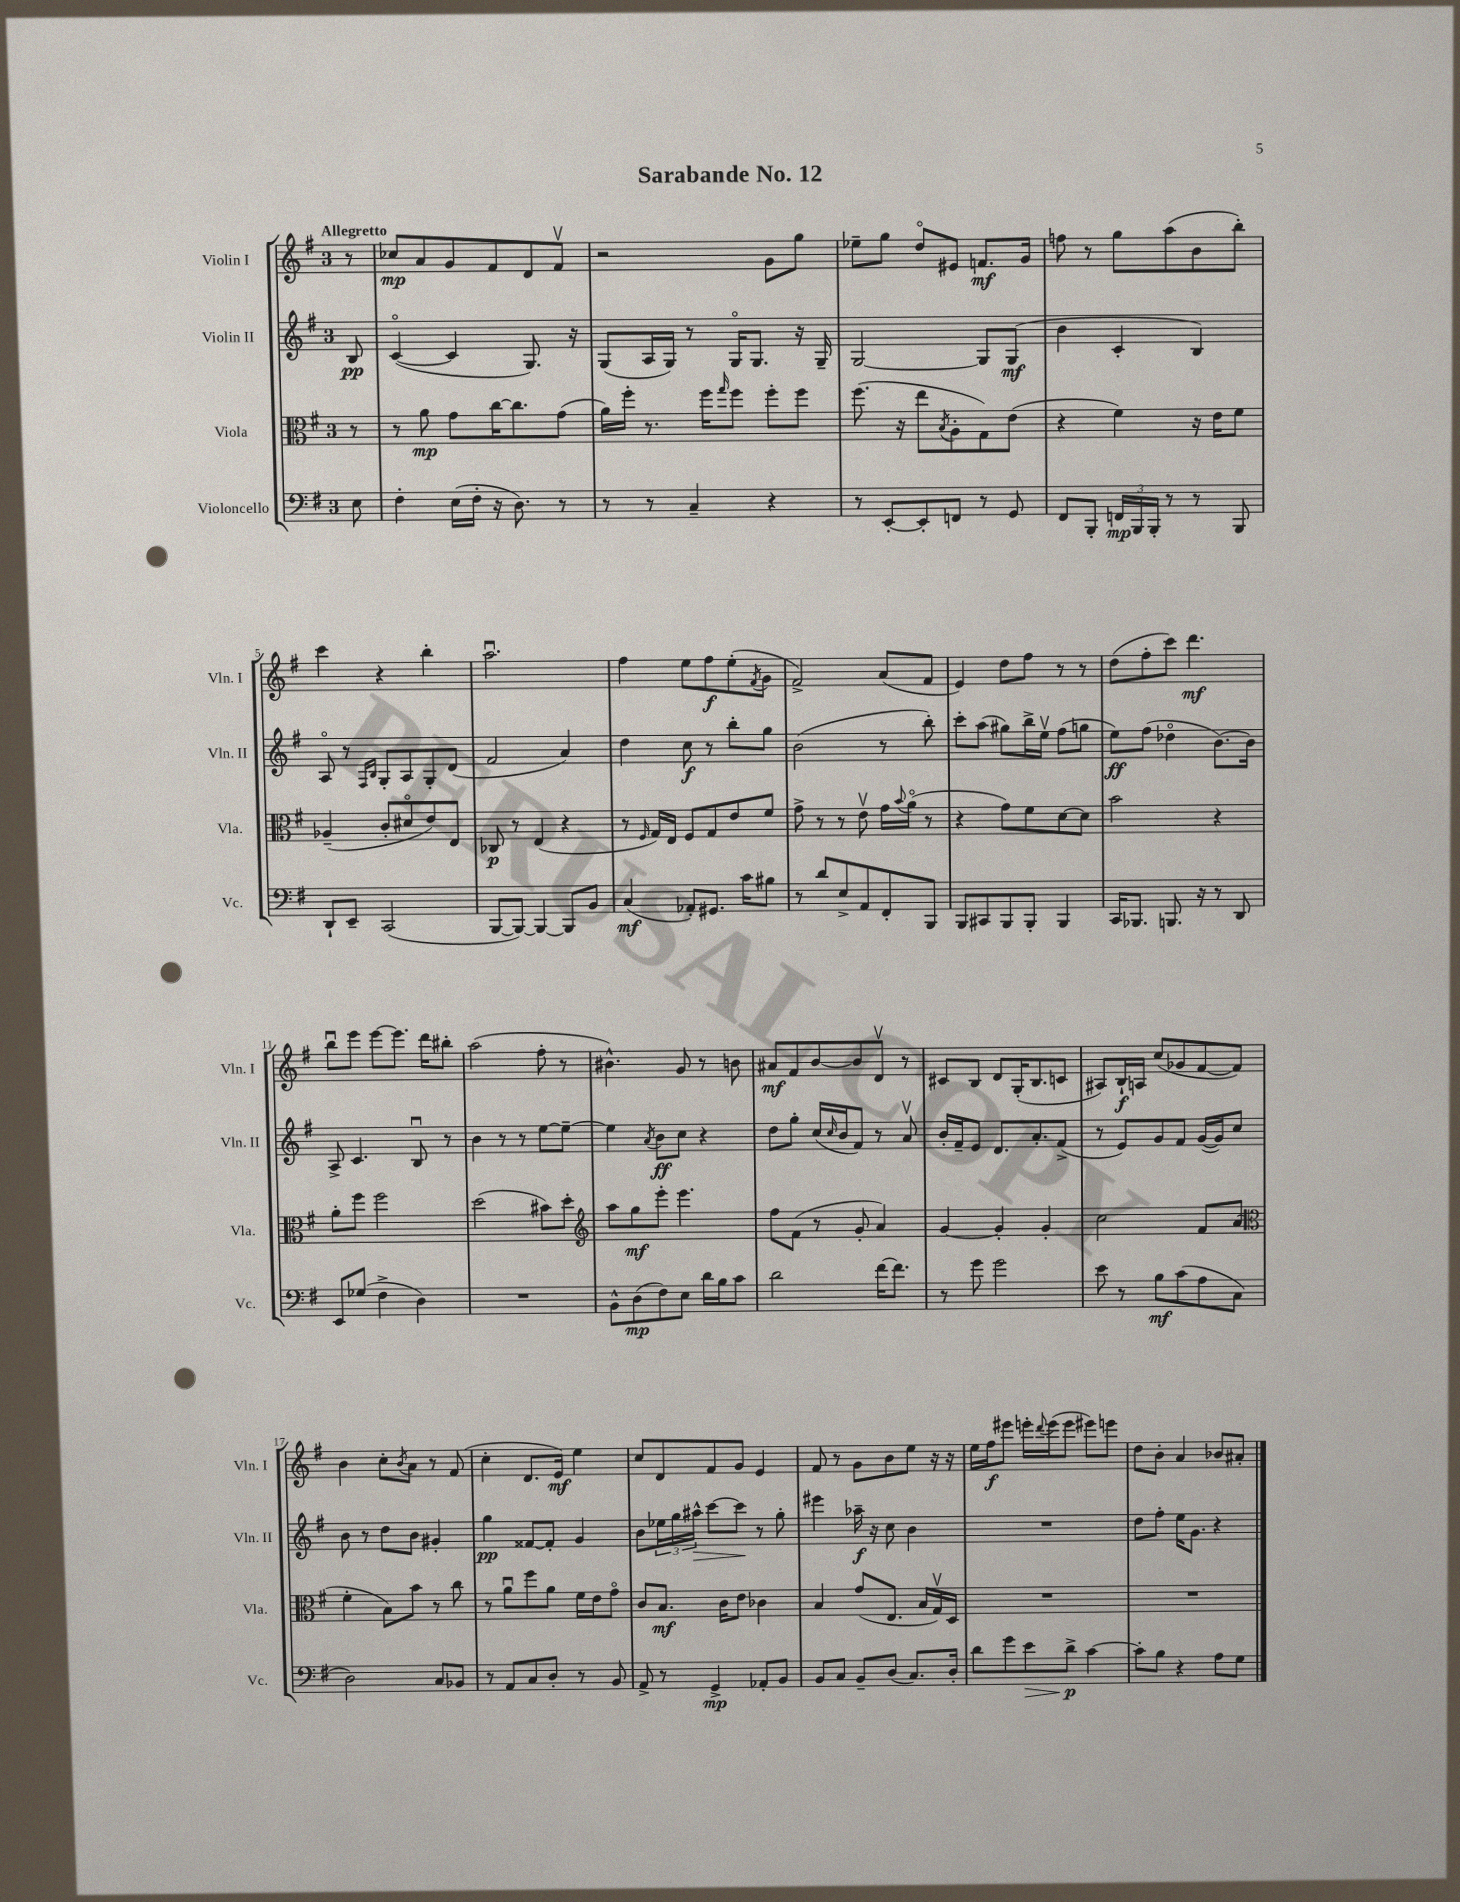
\header { title = "Sarabande No. 12" }
<<
\new StaffGroup <<
\new Staff = "s0" \with { instrumentName = "Violin I" shortInstrumentName = "Vln. I" } {
    \clef treble \key g \major \once \override Staff.TimeSignature.style = #'single-digit \time 3/4 \partial 8 \tempo "Allegretto"
    r8 |
    ces''8\mp a'8 g'8 fis'8 d'8 fis'8\upbow |
    r2 g'8 g''8 |
    ees''8-- g''8 d''8\flageolet eis'8 f'8.\mf g'16 |
    f''8 r8 g''8 a''8( b'8 b''8-.) |
    c'''4 r4 b''4-. |
    a''2.\downbow |
    fis''4 e''8 fis''8\f e''8-.( \acciaccatura { fis'8 } g'8 |
    fis'2->) a'8( fis'8 |
    e'4) d''8 fis''8 r8 r8 |
    d''8( fis''8-. c'''8) d'''4.\mf |
    b''8\downbow e'''8 e'''8~ e'''8. d'''16 bis''8-. |
    a''2( fis''8-. r8 |
    bis'4.-^) g'8 r8 b'8 |
    ais'8\mf fis'8 b'8~ b'8 d'8\upbow r8 |
    cis'8 b8 d'8 g16-.( b8. c'8 |
    ais8) b16-!\f a16 c''8( ges'8 fis'8~ fis'8) |
    b'4 c''8-. \acciaccatura { b'8 } a'8 r8 fis'8( |
    c''4-. d'8. e'16\mf) e''4 |
    c''8 d'8 fis'8 g'8 e'4 |
    fis'8 r8 g'8 b'8 e''8 r16 r16 |
    e''16 fis''16\f eis'''8 e'''16-. \appoggiatura { d'''8 } e'''16( e'''8 eis'''8) e'''8 |
    d''8 b'8-. a'4 bes'8 ais'8-. \bar "|." |
}
\new Staff = "s1" \with { instrumentName = "Violin II" shortInstrumentName = "Vln. II" } {
    \clef treble \key g \major \once \override Staff.TimeSignature.style = #'single-digit \time 3/4 \partial 8
    b8\pp |
    c'4~\flageolet( c'4 g8.) r16 |
    g8( a16 g16) r8 g16\flageolet g8. r16 g16-- |
    g2~ g8 g8\mf( |
    b'4 c'4-. b4) |
    a8\flageolet r8 \grace { fis16 b16 } g8-. a8 g8-. d'8( |
    fis'2 a'4) |
    d''4 c''8\f r8 b''8-. g''8 |
    b'2( r8 b''8-.) |
    c'''8-. a''8( gis''8) b''16-> e''16\upbow fis''8( g''8 |
    e''8\ff) fis''8( des''4\flageolet b'8.~) b'16 |
    a8-> c'4. b8\downbow r8 |
    b'4 r8 r8 e''8~ e''8~-- |
    e''4 \acciaccatura { a'8 } b'8\ff c''8 r4 |
    d''8 g''8-. c''16( \grace { c''16 } b'16 fis'8) r8 a'8\upbow |
    b'16-. fis'16-- e'8 d'8. a'8.-. fis'8->( |
    r8 e'8) g'8 fis'8 g'16~( g'16) c''8 |
    b'8 r8 d''8 b'8 gis'4-. |
    g''4\pp fisis'8~ fisis'8-. g'4 |
    b'8 \tuplet 3/2 { ees''16 g''16 ais''16-^\> } c'''8~ c'''8\! r8 g''8-. |
    eis'''4 aes''16--\f r16 c''8 b'4 |
    R2. |
    d''8 fis''8-. e''16 g'8. r4 \bar "|." |
}
\new Staff = "s2" \with { instrumentName = "Viola" shortInstrumentName = "Vla." } {
    \clef alto \key g \major \once \override Staff.TimeSignature.style = #'single-digit \time 3/4 \partial 8
    r8 |
    r8 a'8\mp g'8 c''16~ c''8. g'8( |
    a'16) fis''16-. r8. fis''16 \grace { g''16 } fis''8 fis''8-. fis''8 |
    fis''8.( r16 e''8 \acciaccatura { b8 } a8-. g8) e'8( |
    r4 fis'4) r16 e'16 fis'8 |
    aes4--( c'8-. dis'8\flageolet e'8) e8 |
    ces8\p r8 e4( r4 |
    r8 \grace { fis16 } g16) e16 fis8 g8 e'8 fis'8 |
    g'8-> r8 r8 e'8\upbow g'16 \appoggiatura { b'8 } a'16\flageolet( r8 |
    r4 g'8) fis'8 d'8~ d'8 |
    b'2 r4 |
    a'8-. fis''8 fis''2 |
    d''2( bis'8) d''8-. |
    \clef treble a''8 g''8\mf e'''8-. e'''4. |
    fis''8 fis'8( r8 g'8-. a'4) |
    g'4~ g'4-. g'4-. |
    c''2 fis'8 a'8( |
    \clef alto fis'4-. b8) b'8 r8 c''8 |
    r8 a'8\downbow fis''8 a'8 fis'16 e'16 g'8\flageolet |
    c'8 b8.\mf c'16 e'8 ces'4 |
    b4 g'8( e8. b16 g16\upbow) d16 |
    R2. |
    R2. \bar "|." |
}
\new Staff = "s3" \with { instrumentName = "Violoncello" shortInstrumentName = "Vc." } {
    \clef bass \key g \major \once \override Staff.TimeSignature.style = #'single-digit \time 3/4 \partial 8
    e8 |
    fis4-. e16( fis16-. r16 d8.) r8 |
    r8 r8 c4-- r4 |
    r8 e,8~-. e,8-. f,8 r8 g,8 |
    fis,8 b,,8-. \tuplet 3/2 { f,16\mp b,,16 b,,16-. } r8 r8 b,,8 |
    d,8-! e,8-- c,2( |
    b,,8~ b,,8~) b,,4~ b,,8 b,8 |
    c4\mf( aes,8-.) gis,8. c'16 bis8 |
    r8 d'8 e8-> a,8 fis,8-. b,,8 |
    b,,8 cis,8 b,,8 b,,8-. b,,4 |
    c,16 bes,,8. b,,8. r16 r8 d,8 |
    e,8 ges8( fis4-> d4) |
    R2. |
    b,8-^ d8\mp( fis8) e8 d'16 b16 c'8 |
    d'2 fis'16~ fis'8. |
    r8 g'8 g'2 |
    e'8 r8 b8\mf c'8( a8 c8 |
    d2) c8 bes,8 |
    r8 a,8 c8 d8-. r8 b,8 |
    a,8-> r8 g,4->\mp aes,8-. b,8 |
    b,8 c8 b,8-- d8( c8.) d16-. |
    d'8 g'8 e'8\> d'8->\p\! c'4~ |
    c'8-. b8 r4 a8 g8 \bar "|." |
}
>>
>>
